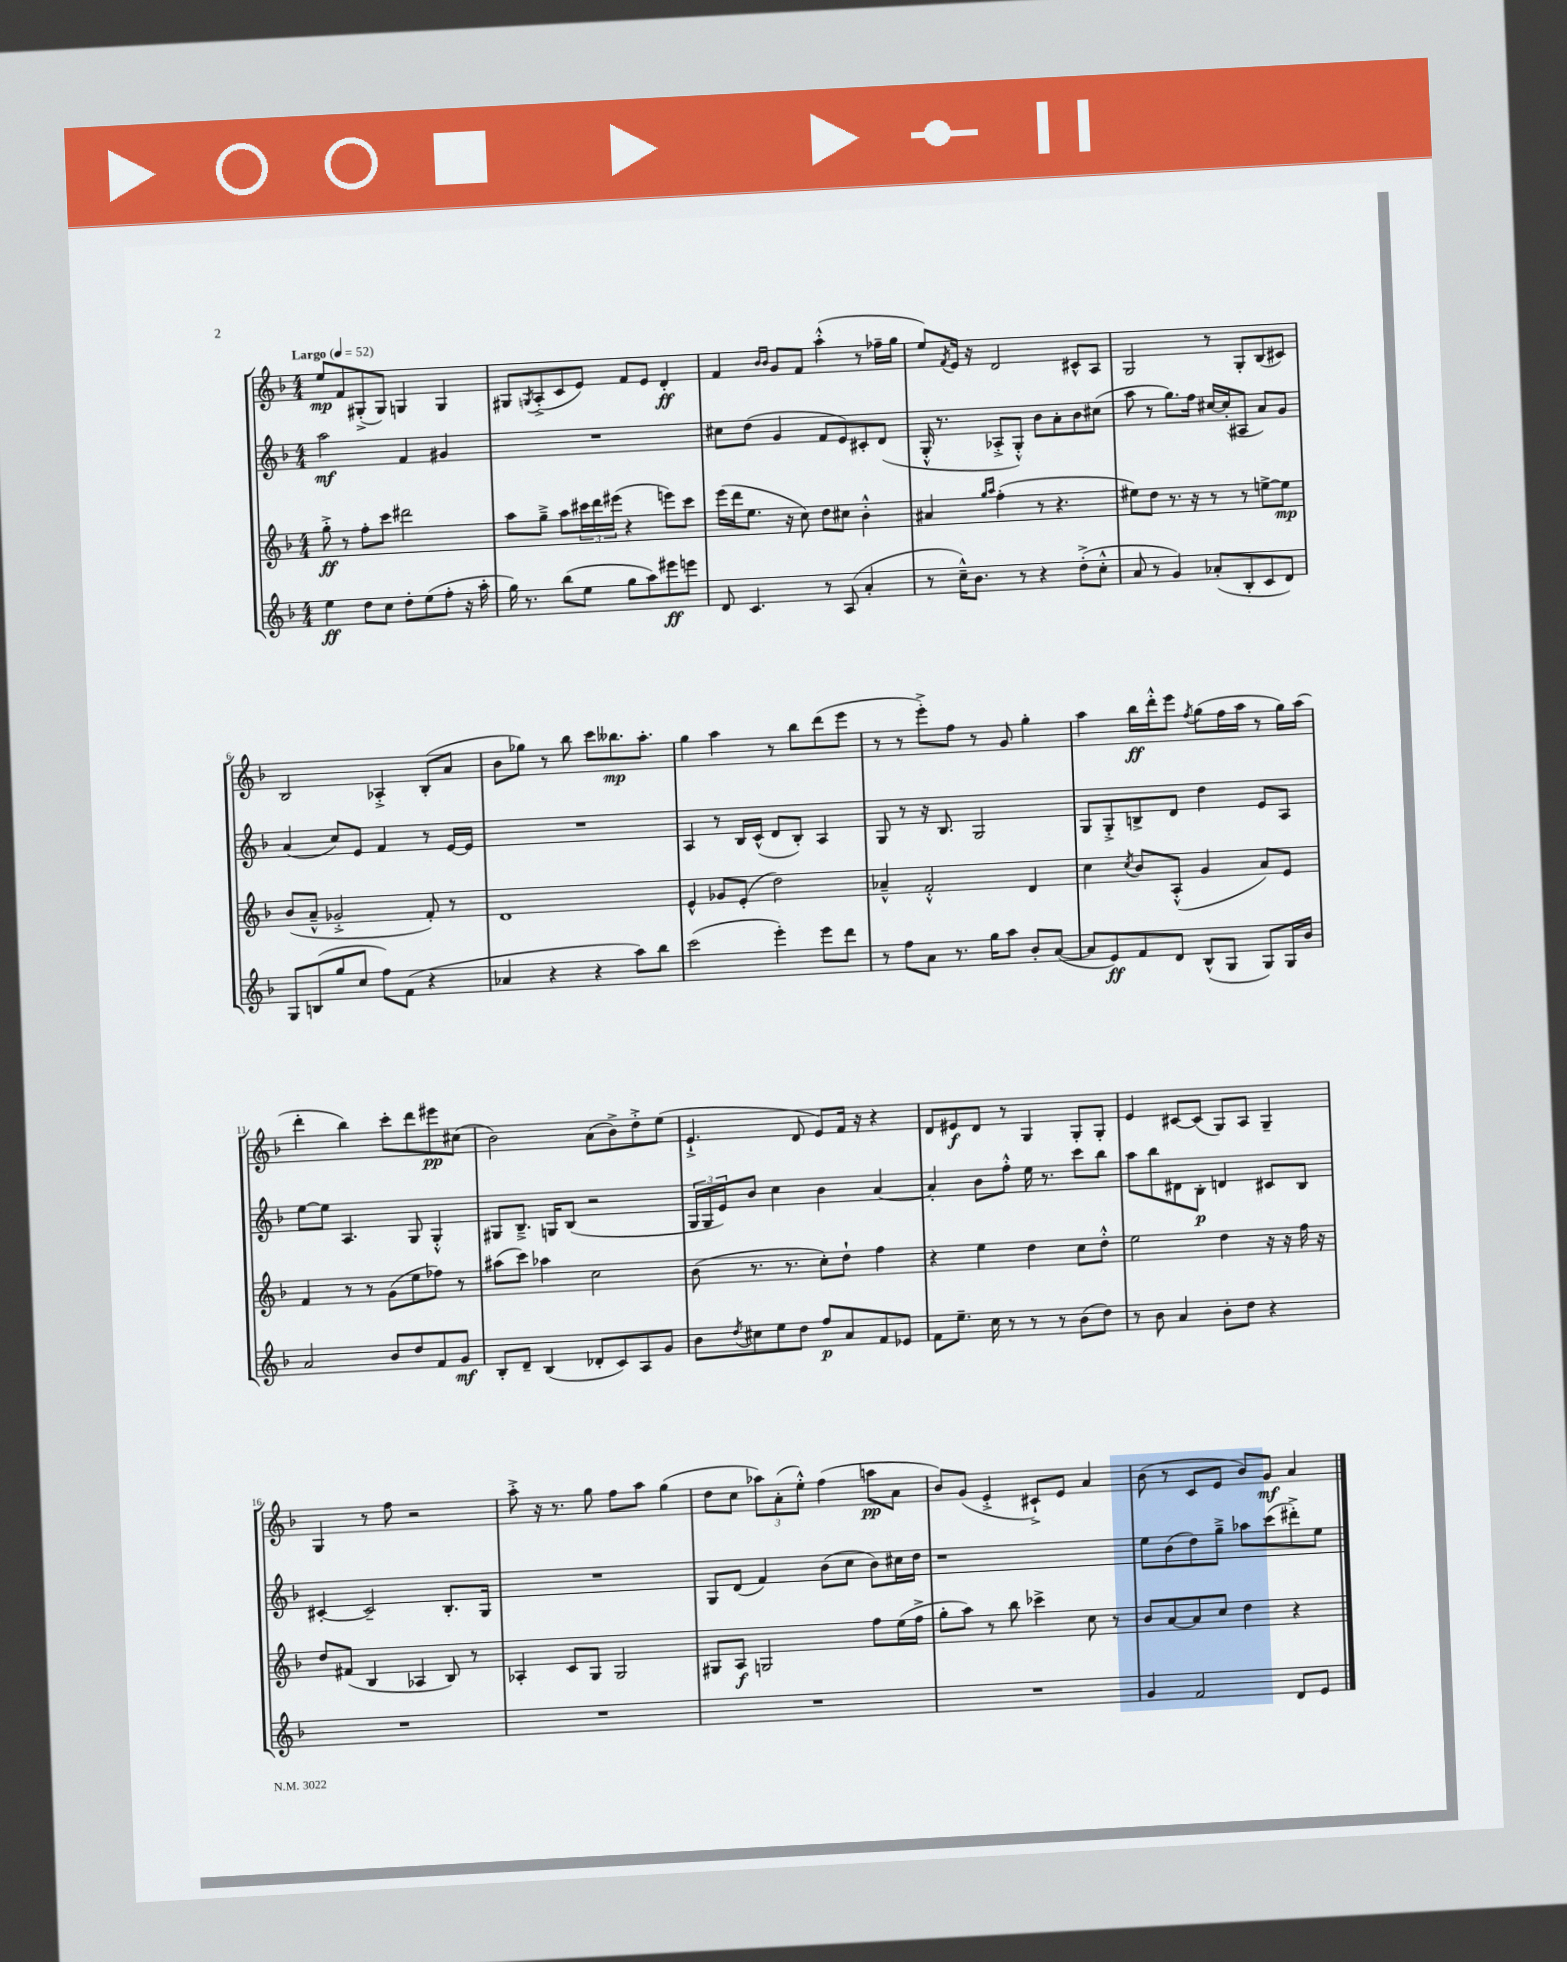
<<
\new StaffGroup <<
\new Staff = "s0" {
    \clef treble \key f \major \numericTimeSignature \time 4/4 \tempo "Largo" 4 = 52
    e''8\mp f'8 gis8-.->( gis8) g4 g4 |
    gis8 \acciaccatura { g8 } a8-.->( c'8 e'8) f'8 e'8 d'4-.\ff |
    f'4 \grace { bes'16 bes'16 } g'8 f'8 a''4-.-^( r8 fes''16-- g''16 |
    e''8) \acciaccatura { f'8 } e'16 r16 d'2 cis'8-^ a8 |
    g2 r8 g8-. bes8( cis'8) |
    bes2 aes4-.-> bes8-.( a'8 |
    bes'8 ges''8) r8 bes''8 c'''8 beses''8.\mp a''8.-. |
    g''4 a''4 r8 bes''8 d'''8( e'''8 |
    r8 r8 e'''8-.->) f''8 r8 g'8 g''4-. |
    a''4 bes''16\ff d'''16-.-^ e'''8 \acciaccatura { f''8 } g''8( f''16 a''16 r8 g''16) a''16( |
    d'''4-. bes''4) c'''8-. d'''8 eis'''8\pp cis''8( |
    bes'2) a'8( bes'8->) d''8-.-> e''8( |
    e'4.-!-> d'8 e'8) f'16 r16 r4 |
    d'8 eis'8\f d'8 r8 g4 g8-. g8-. |
    e'4 cis'8~ cis'8( g8) a8 g4-- |
    g4 r8 f''8 r2 |
    a''8-.-> r16 r8. g''8 f''8 a''8 g''4( |
    d''8 c''8 \tuplet 3/2 { aes''8) a'8-.( e''8-.-^) } f''4( a''8\pp a'8 |
    bes'8) g'8( e'4-.-> cis'8-!->) e'8 a'4 |
    bes'8( r8 c'8 e'8 bes'8) g'8\mf a'4 \bar "|." |
}
\new Staff = "s1" {
    \clef treble \key f \major \numericTimeSignature \time 4/4
    a''2\mf f'4 gis'4 |
    R1 |
    cis''8 d''8( g'4 f'8 e'8) cis'8-. d'8( |
    g16-.-^ r8. aes8-.-> g8-.-^) bes'8 a'8-. bes'8 cis''8( |
    a''8 r8 g''8.) f''16 cis''16~ cis''16-.( ais8 a'8) g'8 |
    a'4( c''8) e'8 f'4 r8 e'16~ e'16 |
    R1 |
    a4 r8 bes16 c'16-^( d'8 bes8-.) a4 |
    g8 r8 r16 bes8. g2 |
    g8 g8-.-> b8-> d'8 d''4 e'8 a8 |
    e''8~ e''8 a4. g8 g4-.-^ |
    gis8 bes8.---> g16 bes8( r2 |
    \tuplet 3/2 { g16 g16 e'16) } bes'8 c''4 bes'4 a'4~ |
    a'4-. bes'8 f''8-.-^ e''16 r8. c'''8 bes''8 |
    a''8 bes''8 dis'8 bes8-.\p d'4 cis'8 bes8 |
    cis'4~-. cis'2-- bes8.-. g16 |
    R1 |
    g8 d'8( f'4) bes'8( c''8 bes'8) cis''16 d''16 |
    r1 |
    e''8 bes'8( d''8) g''8---> aes''8 c'''8( dis'''8-.->) e''8 \bar "|." |
}
\new Staff = "s2" {
    \clef treble \key f \major \numericTimeSignature \time 4/4
    g''8-.->\ff r8 f''8-. c'''8 dis'''2 |
    a''8 g''8---> a''8 \tuplet 3/2 { cis'''16 d'''16 eis'''16( } r4 e'''8) cis'''8 |
    e'''16( d'''16 e''8. r16 c''8) d''8 cis''8 bes'4-.-^ |
    ais'4 \grace { g''16 a''16 } f''4-.( r8 r4. |
    eis''8) d''8 r8. r16 r8 r8 e''8~-> e''8\mp |
    bes'8( a'8---^ ges'2-.-> f'8-.) r8 |
    d'1 |
    e'4-^ ges'8 e'8-.( d''2) |
    aes'4---^ f'2-.-^ d'4 |
    c''4 \acciaccatura { c''8 } bes'8 a8-.-^( g'4 a'8) e'8 |
    f'4 r8 r8 g'8( e''8 fes''8) r8 |
    ais''8( c'''8) aes''4 c''2 |
    bes'8( r8. r8. c''8-.) d''8-! f''4 |
    r4 e''4 d''4 c''8 d''8-.-^ |
    e''2 d''4 r16 r16 f''16 r16 |
    d''8 fis'8( bes4 aes4 bes8) r8 |
    aes4-. c'8 g8 g2 |
    gis8 a8\f g2 f''8 e''16( f''16-> |
    g''8-. a''8) r8 bes''8 ces'''4-> c''8 r8 |
    bes'8 a'8~ a'8 c''8 d''4 r4 \bar "|." |
}
\new Staff = "s3" {
    \clef treble \key f \major \numericTimeSignature \time 4/4
    e''4\ff d''8 c''8 d''8-. e''8( f''8-. r16 a''16-. |
    g''16) r8. bes''8( e''8 g''8 a''8) eis'''8\ff e'''8 |
    d'8 c'4. r8 a8( a'4-. |
    r8 c''16---^) bes'8. r8 r4 d''8-.->( c''8-.-^ |
    a'8 r8 g'4) aes'8-.( bes8-. c'8 d'8) |
    g8 b8( g''8 c''8 f''8) f'8( r4 |
    aes'4 r4 r4 a''8) bes''8 |
    c'''2( e'''4-.) e'''8 d'''8 |
    r8 f''8 a'8 r8. g''16 a''8 bes'8-. a'8~( |
    a'8 e'8\ff) f'8 d'8 bes8-^( g8 g8) g16 bes'16 |
    a'2 bes'8 d''8 f'8 g'8\mf |
    bes8-. d'8-- bes4( des'8-. c'8) a8 g'8 |
    bes'8 \acciaccatura { d''8 } cis''8 e''8 d''8 f''8\p a'8 f'8 ees'8 |
    f'8 e''8.-- c''16 r8 r8 r8 bes'8( d''8) |
    r8 bes'8 a'4 bes'8-. d''8 r4 |
    R1 |
    R1 |
    R1 |
    R1 |
    g'4 f'2 d'8 e'8 \bar "|." |
}
>>
>>
